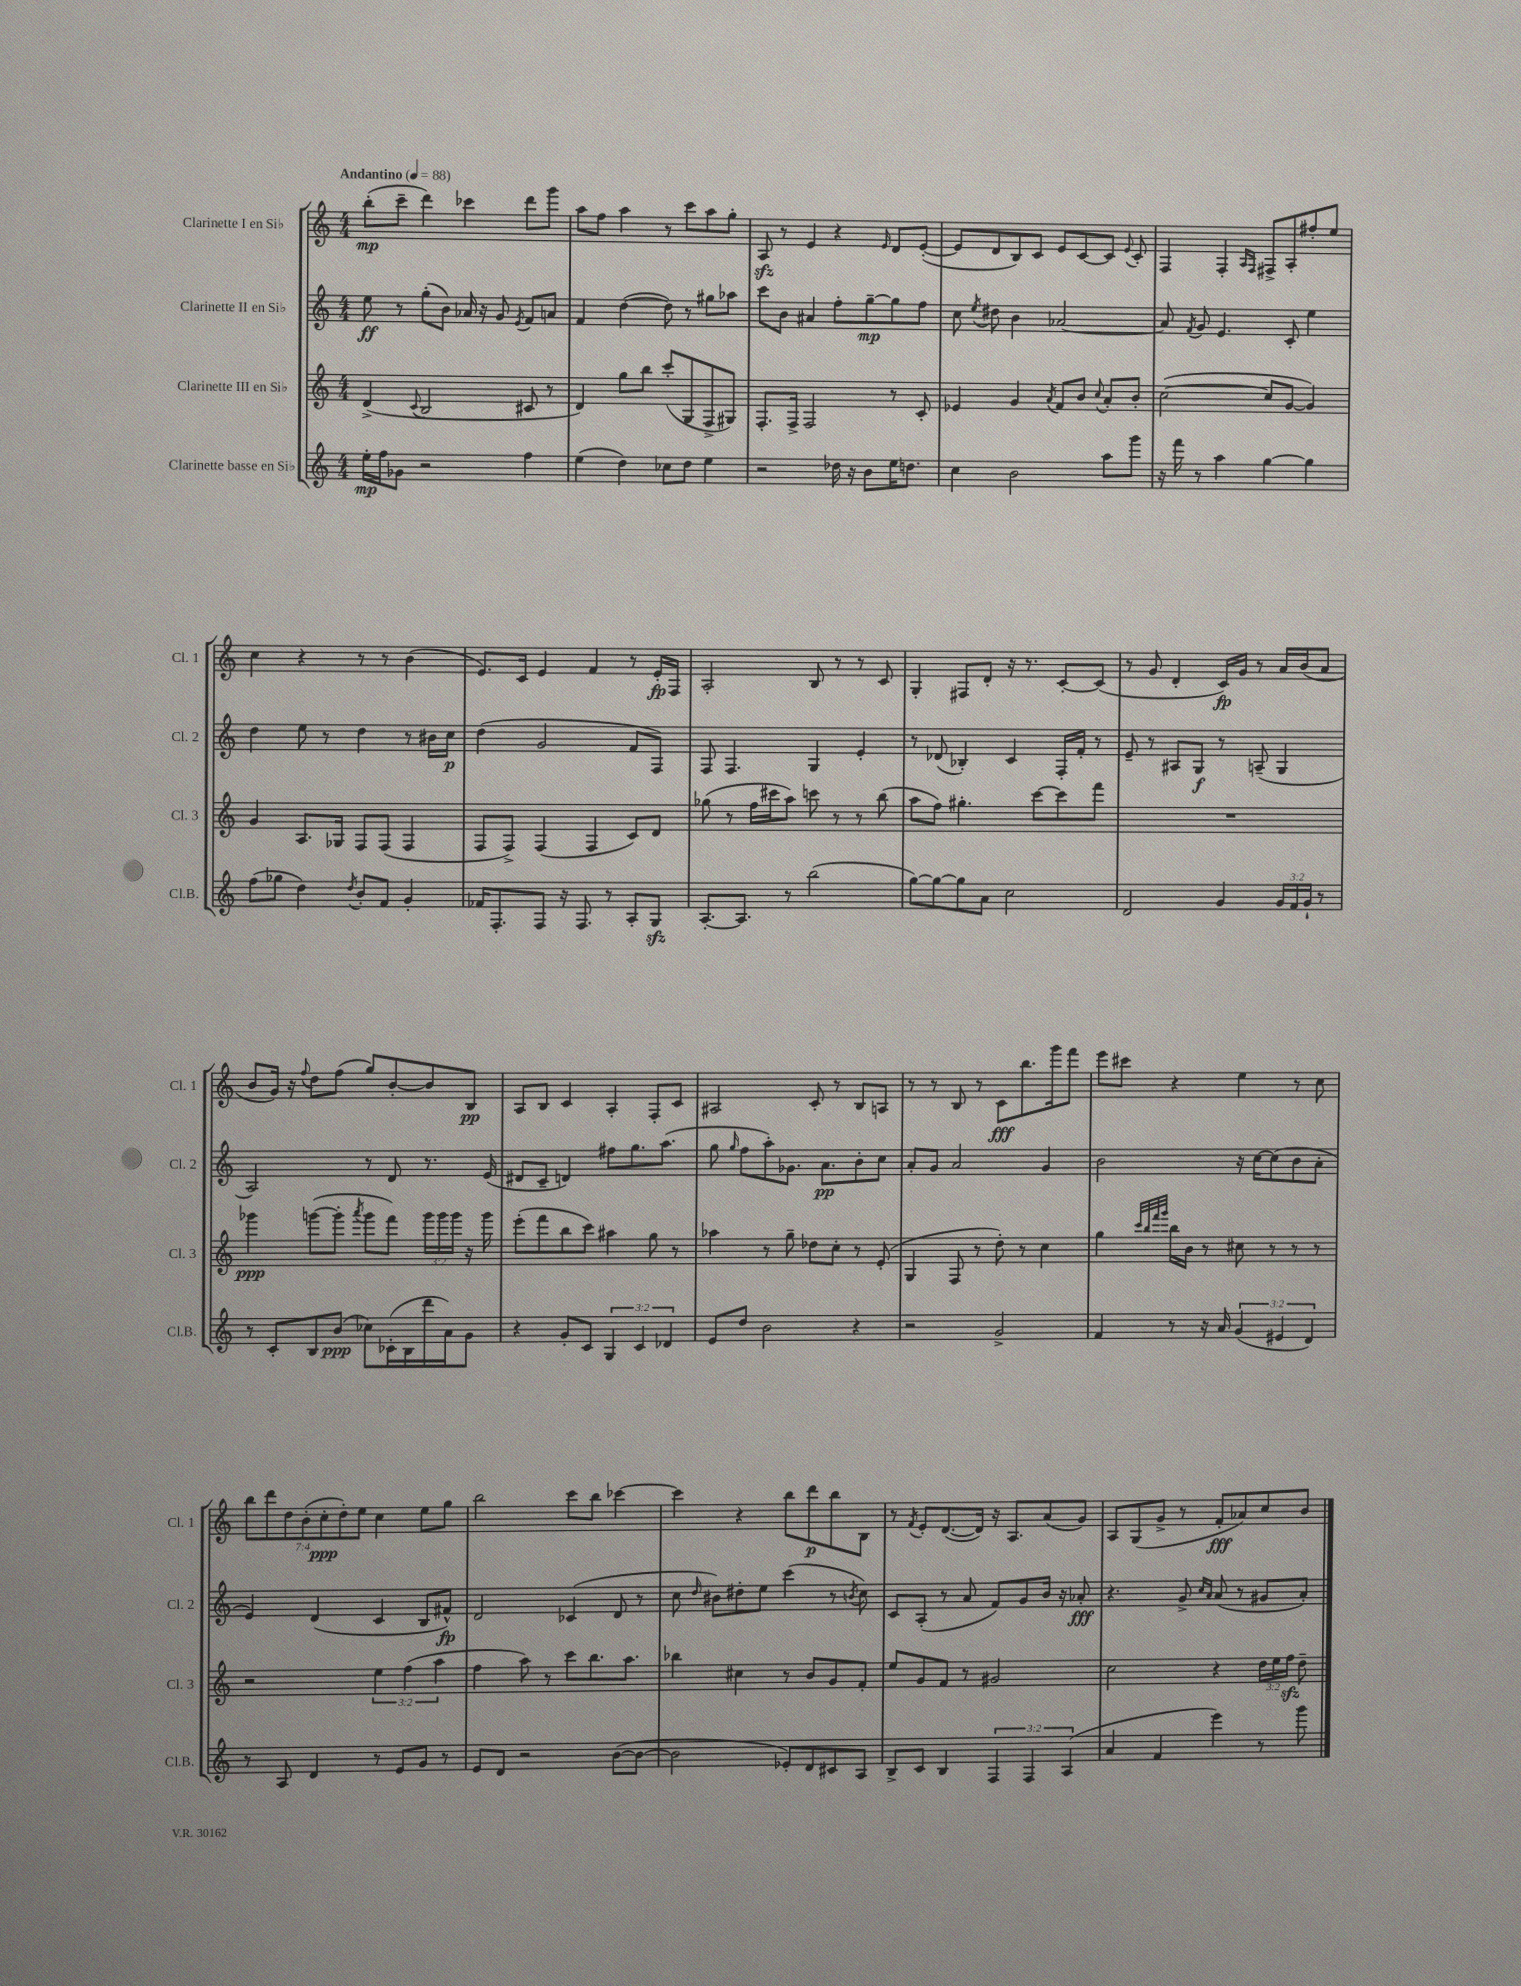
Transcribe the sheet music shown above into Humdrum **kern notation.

**kern	**kern	**kern	**kern
*staff4	*staff3	*staff2	*staff1
*clefG2	*clefG2	*clefG2	*clefG2
*k[]	*k[]	*k[]	*k[]
*M4/4	*M4/4	*M4/4	*M4/4
*MM88	*MM88	*MM88	*MM88
16ee'	(4d^	8ee	(8bb'
16ff	.	.	.
8g-	.	8r	8ccc~
.	8qqc	.	.
2r	2B	(8gg'	4ddd)
.	.	8b)	.
.	.	16a-	4ccc-
.	.	16r	.
.	.	8g	.
.	.	8qe	.
4ff	8c#	8f	8ddd
.	8r	8a	8ggg
=	=	=	=
(4ee	4d)	4f	8aa
.	.	.	8ff
4dd)	8gg	([4dd	4aa
.	8bb	.	.
8cc-	(8ccc'	8dd])	8r
8dd	8G	8r	8ccc
4ee	8F^	8gg#	8aa
.	8G#)	8aa-	8gg'
=	=	=	=
2r	8.F'	8ccc	8A
.	.	8b	8r
.	16F^	.	.
.	2F	4a#	4e
16dd-	.	8ff'	4r
16r	.	.	.
8b	.	[8gg~	.
.	.	.	16qqe
16ee	8r	8gg]	8d
8.dd	.	.	.
.	8c'	8ff	([8e'
=	=	=	=
4cc	4e-	8cc	8e]
.	.	8qee	.
.	.	8dd#	8d
2b	4g	4b	8B)
.	.	.	8c
.	8qa	.	.
.	8f	[2a-	8e
.	8b	.	[8c
.	8qqcc	.	.
8aa	8a'	.	8c]
.	.	.	8qqe
8ggg	8b'	.	8c'
=	=	=	=
16r	([2cc	8a-]	4F
16fff	.	.	.
.	.	8qf	.
8r	.	8g	.
4aa	.	4.e	4F'
.	.	.	16qqA
.	.	.	16qqF
[4gg	8cc]	.	8F#^
.	[8g	8c'	8A'
4gg]	4g])	4ee	8ff#'
.	.	.	8ee
=	=	=	=
(8ff	4g	4dd	4cc
8gg-	.	.	.
4dd)	8.A	8ee	4r
.	.	8r	.
.	16G-	.	.
8qdd	.	.	.
8b'	8F	4dd	8r
8f	(8F	.	8r
4g'	4F	8r	(4b
.	.	16b#	.
.	.	16cc	.
=	=	=	=
16f-	8F	(4dd	8.e)
8.F'	.	.	.
.	8F^)	.	.
.	.	.	16c
8F	(4F	2g	4e
16r	.	.	.
8.F	.	.	.
.	4F	.	4f
8r	.	.	.
8A'	8c)	8f	8r
8G	8d	8F)	16e'
.	.	.	16F
=	=	=	=
[8.A'	(8gg-	8F	2A'
.	8r	4.F	.
8.A]	.	.	.
.	16ff	.	.
.	16ccc#	.	.
8r	8aa)	.	.
(2bb	8ccc	4G	8B
.	8r	.	8r
.	8r	4e'	8r
.	(8bb	.	8c
=	=	=	=
[8gg)	8aa	8r	4G'
8gg_	8ff)	(8d-	.
8gg]	4.gg#'	4B-')	8F#
8a	.	.	8d'
2cc	.	4c	16r
.	.	.	8.r
.	[8ccc	.	.
.	8ccc]	16F'	[8c'
.	.	16f'	.
.	8fff	8r	(8c]
=	=	=	=
2d	1r	8e~	8r
.	.	8r	8g
.	.	8A#	4d'
.	.	8G	.
4g	.	8r	16c)
.	.	.	16g
.	.	(8A~	8r
24g	.	4G	16a
24f	.	.	.
.	.	.	(16b
24g`	.	.	.
8r	.	.	8a
=	=	=	=
8r	4ggg-	2A)	8b
8c'	.	.	16g)
.	.	.	16r
.	.	.	8qqff
8B	([8ggg	.	8dd
(8b	8ggg']	.	(8ff
.	8qaaa	.	.
8cc-)	8ggg	8r	8gg)
(16c-'	8fff)	8d	[8b'
16B	.	.	.
16ddd	24ggg	8.r	8b]
.	24ggg	.	.
16a)	.	.	.
.	24ggg	.	.
8g	16r	.	8B
.	16ggg	(16e	.
=	=	=	=
4r	(8eee'	8d#	8A
.	8fff	8c~	8B
8g'	8bb	4d)	4c
8c	8ccc)	.	.
6G	4aa#	8ff#	4A'
.	.	8.gg	.
6c	.	.	.
.	8gg	.	8F'
.	.	(8.aa	.
6d-	.	.	.
.	8r	.	8c
=	=	=	=
8e	4aa-	8gg	2A#
.	.	16qqgg	.
8dd	.	8ff	.
2b	8r	8aa')	.
.	8gg~	8.g-	.
.	8dd-	.	8c'
.	.	8.a	.
.	8cc'	.	8r
4r	8r	8b'	8B
.	(8e'	8cc	8A
=	=	=	=
2r	4G	8a'	8r
.	.	8g	8r
.	8F	2a	8B
.	8r	.	8r
2g^	8dd')	.	8c
.	8r	.	8.bb
.	4cc	4g	.
.	.	.	16ggg
.	.	.	8fff
=	=	=	=
4f	4gg	2b	8eee
.	.	.	8ccc#
.	32qqccc	.	.
.	32qqbb	.	.
.	32qqfff	.	.
.	32qqggg	.	.
8r	16bb	.	4r
.	16b	.	.
16r	8r	.	.
16a	.	.	.
(6g	8cc#	16r	4ee
.	.	[16cc	.
.	8r	(8cc]	.
6e#	.	.	.
.	8r	8b	8r
6d)	.	.	.
.	8r	8a'	8cc
=	=	=	=
8r	2r	4e)	14bb
.	.	.	14ddd
8A	.	.	.
.	.	.	14dd
.	.	.	(14b'
4d	.	(4d	.
.	.	.	14cc'
.	.	.	14dd')
.	.	.	14ee
8r	6ee	4c	4cc
8e	.	.	.
.	(6ff	.	.
8g	.	8B	8ee
.	6aa	.	.
8r	.	8f#^^)	8gg
=	=	=	=
8e	4ff	2d	2bb
8d	.	.	.
2r	8aa)	.	.
.	8r	.	.
.	8ccc	(4c-	8ccc
.	8.bb	.	8bb
([8b	.	8d	[4ccc-
.	8.aa	.	.
8b_	.	8r	.
=	=	=	=
2b]	4bb-	8cc	4ccc-]
.	.	16qqdd	.
.	.	8b#)	.
.	4cc#	8dd#'	4r
.	.	8ee	.
8e-')	8r	(4ccc	8bb
8d	8b	.	8ddd
8c#	8g	8r	8bb
.	.	8qb	.
8A	8f'	8cc)	8B
=	=	=	=
8B^	8ee	8c	8r
.	.	.	8qf
8c	8g	(8A'	8e'
4B	8f	8r	([8.d
.	8r	8a	.
.	.	.	16d])
6F	2g#	8f)	16r
.	.	.	8.A
.	.	8g	.
6F	.	.	.
.	.	16b	(8a
.	.	16r	.
(6A	.	.	.
.	.	8a-'	8g)
=	=	=	=
4a	2cc	4.r	8A
.	.	.	(8G
4f	.	.	8g^
.	.	8g^	8r
.	.	16qqcc	.
.	.	16qqa	.
4eee)	4r	(8a	8f'
.	.	8r	8a-)
8r	24dd	8g#	8cc
.	24ee	.	.
.	24ff	.	.
8ggg	8dd~	8a')	8b
==	==	==	==
*-	*-	*-	*-
